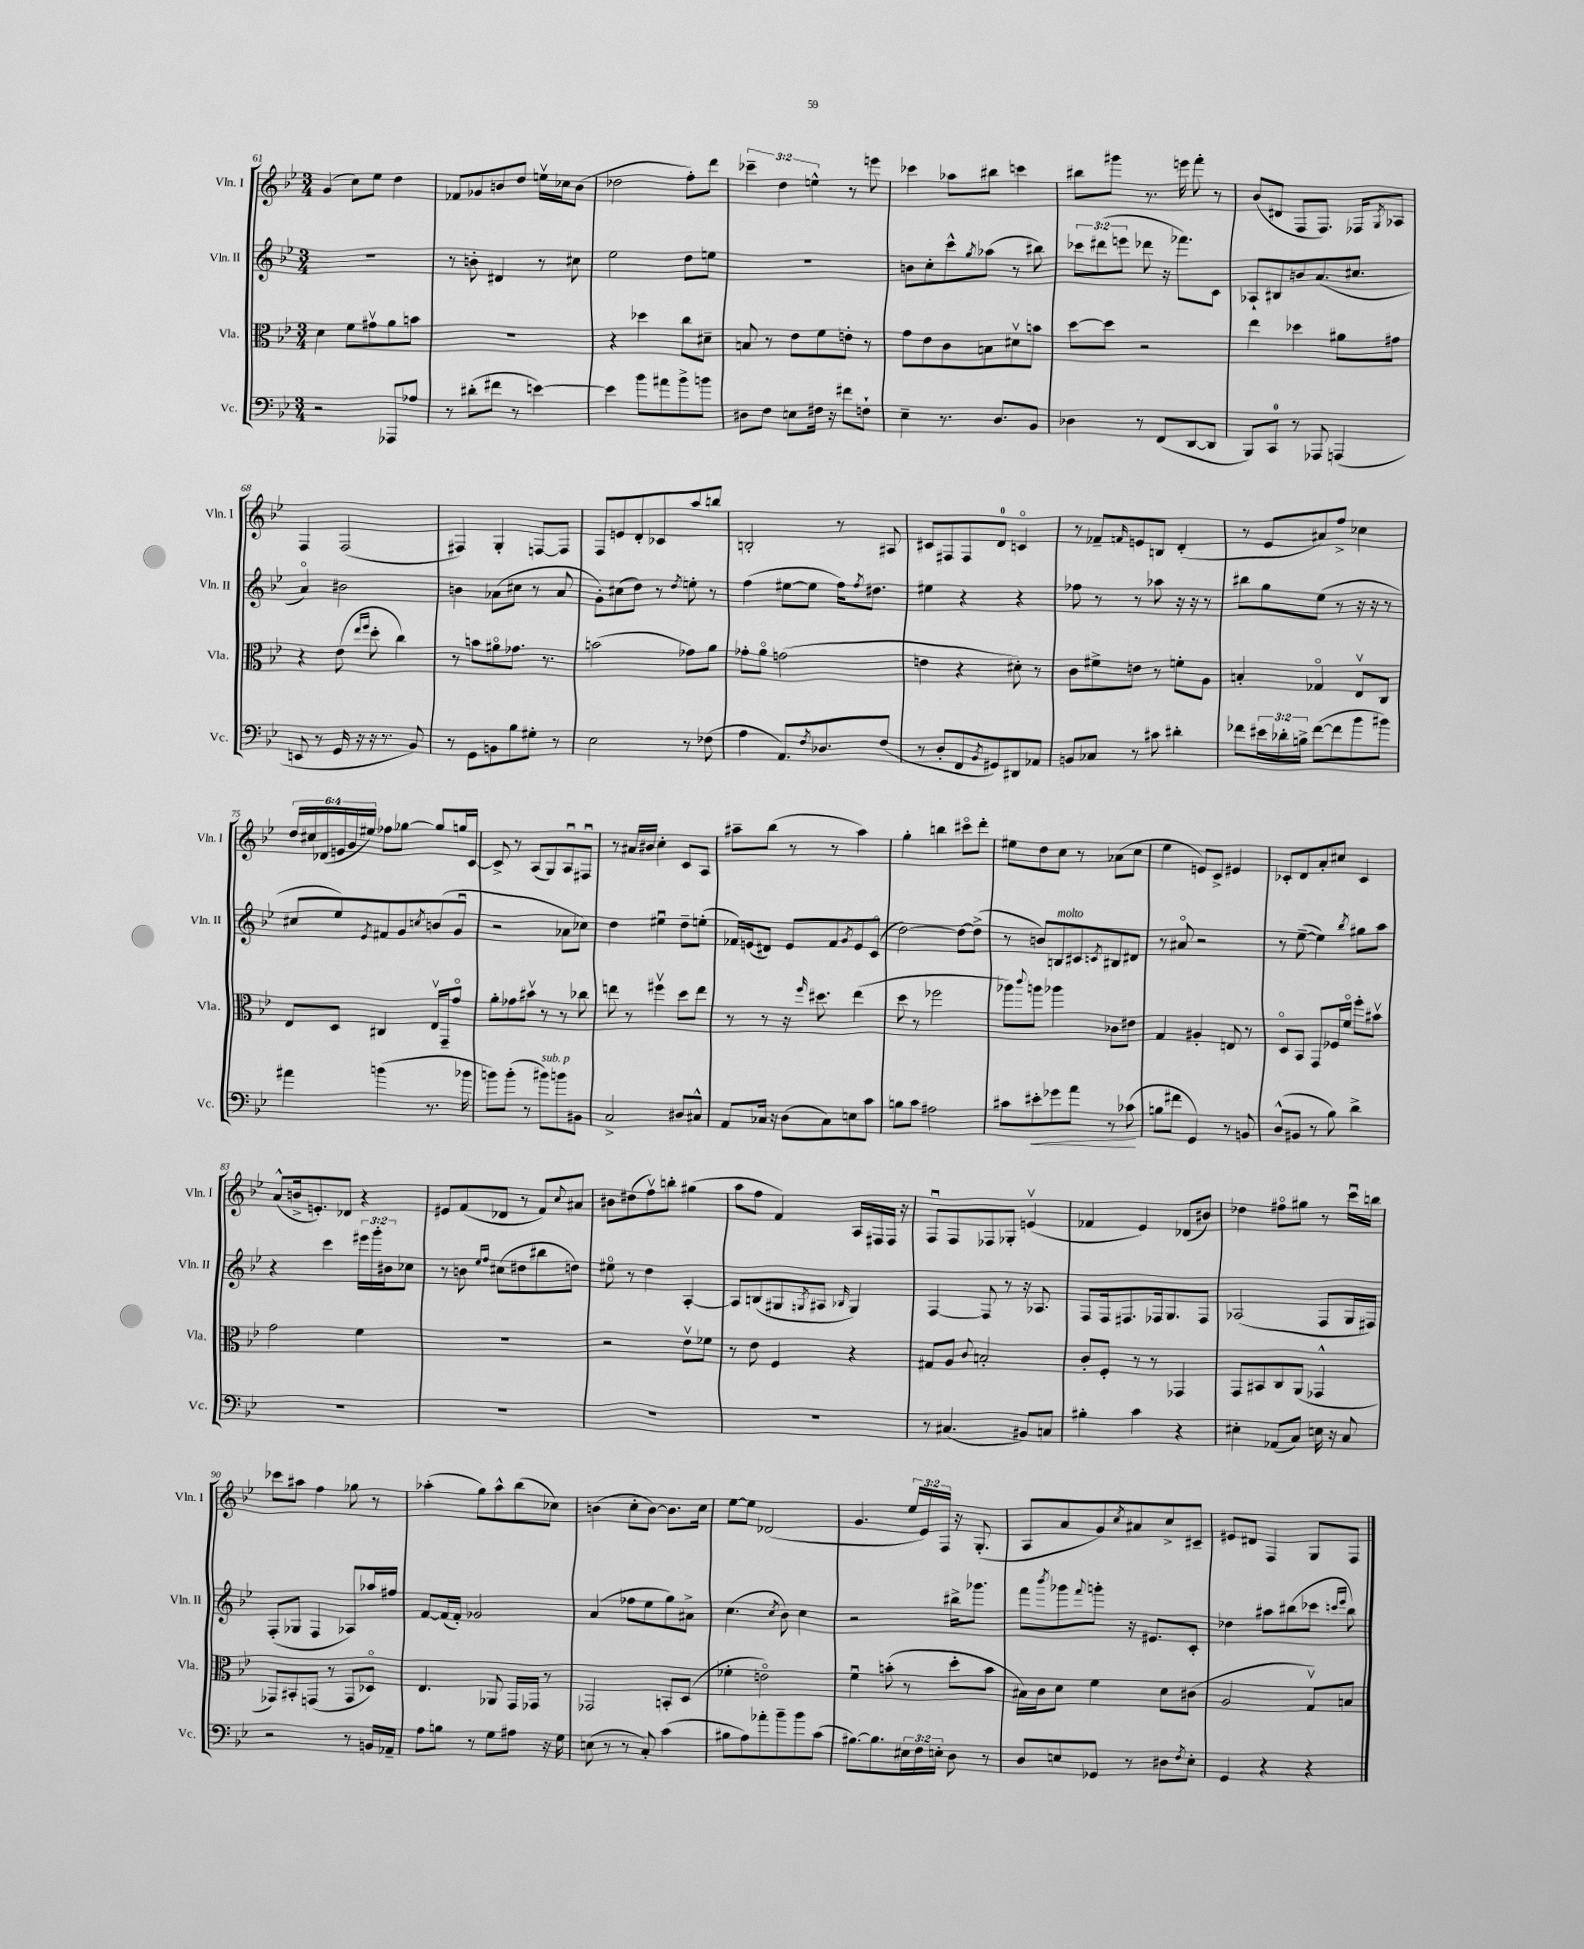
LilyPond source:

<<
\new StaffGroup <<
\new Staff = "s0" \with { instrumentName = "Vln. I" shortInstrumentName = "Vln. I" } {
    \clef treble \key bes \major \numericTimeSignature \time 3/4 \override Staff.TupletNumber.text = #tuplet-number::calc-fraction-text
    g'4( c''8) ees''8 d''4 |
    fes'8 ges'8 b'8 d''8 e''16\upbow ces''16 b'8( |
    des''2 f''8-.) d'''8 |
    \tuplet 3/2 { ces'''4-- d''4 e''4-^ } r8 e'''8 |
    ces'''4 aes''8 bis''8 c'''4 |
    bis''8 gis'''8 r8. e'''16 f'''8-. r8 |
    bes'8( dis'8 f8 f8.) fes16 \acciaccatura { g8 } aes8 |
    f4 f2( |
    fis4) g4-. f8~ f8 |
    f8 e'8 d'8-. ces'8 a''8 b''8 |
    b2-. r8 ais8 |
    cis'8 fis8 fis8 d'8-0 c'4\flageolet |
    r8 fes'8-- \grace { f'16 } e'8 b8 d'4-.( |
    r8 ees'8 ais'8) f''8-> ces''4 |
    \tuplet 6/4 { d''16 cis''16 des'16( e'16 g'16 eis''16) } fes''8 ges''8~ ges''8 g''16 c'16~ |
    c'8-> r8 a8( g8) a8\downbow fis8\downbow |
    r8 ais'16 bis'16 c''4-. c'8 a8 |
    ais''8-- bes''8( r8 r8 ais''4) |
    g''4-. b''4 cis'''8\flageolet d'''8-. |
    eis''8 d''8 c''8 r8 aes'8( c''8 |
    ees''4 e'8) c'8-> eis'4 |
    ces'8-. d'8 a'8-. cis''8 ces'4 |
    a'8-^( b'16-> e'8.-.) des'8 r4 |
    eis'8 f'8( des'8 r8 f'8) \appoggiatura { c''8 } ais'8 |
    bis'8 dis''8( f''8\upbow) b''8-. gis''4( |
    a''8 f''8 f'4) a16 fis16 fis16 r16 |
    f8\downbow f8 fes8 ges8-. e'4\upbow( |
    fes'4 ees'4) des'8( bis'8) |
    des''4 fis''8\flageolet gis''8 r8 c'''16\downbow b''16 |
    ces'''8 ais''8 f''4 ges''8 r8 |
    aes''4-.( g''8) aes''8-^ bes''8( ces''8) |
    b'4( c''8-. b'8~) b'8. c''16 |
    ees''8~ ees''8 des'2( |
    g'4. \tuplet 3/2 { ees''16 ees'16) f16 } r16 g8.-.( |
    a8 a'8 g'8) \acciaccatura { c''8 } ais'8 c''8-> cis'8-- |
    eis'8 dis'8 f4 g8 f8 \bar "|." |
}
\new Staff = "s1" \with { instrumentName = "Vln. II" shortInstrumentName = "Vln. II" } {
    \clef treble \key bes \major \numericTimeSignature \time 3/4 \override Staff.TupletNumber.text = #tuplet-number::calc-fraction-text
    R2. |
    r8 b'8-. dis'4 r8 cis''8 |
    ees''2 d''8 e''8 |
    R2. |
    b'8 c''8-. c'''8-^ \acciaccatura { g''8 } aes''8( r8 bis''8) |
    \tuplet 3/2 { ces'''8 dis'''8( e'''8 } des'''8 r16 fes'''8.) c'8 |
    aes8-! bis8 b'8 a'8.( cis''8. |
    a'4\flageolet) bis'2 |
    b'4 aes'8( cis''8 r8 aes'8 |
    g'8-.) cis''8( d''8) r8 \acciaccatura { d''8 } e''8-. r8 |
    f''4( eis''8~ eis''8 f''16) \acciaccatura { f''8 } dis''8. |
    eis''4 r4 r4 |
    fes''8 r8 r8 aes''8 r16 r16 r8 |
    bis''8 g''8 ees''8( r8 r16 r16 r8 |
    cis''8 ees''8) \acciaccatura { ees'8 } fis'8 g'8 \acciaccatura { c''8 } b'8( g'8\downbow |
    r2 aes'8 ces''8) |
    d''4 eis''4\downbow d''8-- e''8-.( |
    fes'16) e'16( dis'8) e'8 fes'8 \acciaccatura { g'8 } e'8 c'8\flageolet( |
    d''2~) d''8~ d''8->( |
    r8 b'8) b8^\markup { \italic "molto" } cis'8 \acciaccatura { c'8 } bis8 dis'8 |
    r8 ais'8\flageolet r2 |
    r8 ees''8~--( ees''4) \acciaccatura { bes''8 } gis''8 a''8 |
    r4 c'''4 \tuplet 3/2 { eis'''16 g'''16-. bis'16 } ces''8 |
    r8 b'8 \grace { ees''16 f''16 } cis''8( dis''8 bis''8 d''8) |
    eis''8\flageolet r8 d''4 a4~-. |
    a8 b8( gis8 \acciaccatura { g8 } ais8 \grace { bes16 } g4) |
    f4~ f8 r8 r16 aes8. |
    f8 f16 fis8. fes16 g8. fes8 |
    aes2( f8 g16 fis16) |
    f8-.( ges8 f4 aes8) aes''16 fis''16 |
    f'8~ f'16( f'16-.) ges'2 |
    a'4( fes''8 ees''8 g''8) ais'8-> |
    c''4.( \acciaccatura { c''8 } bes'8) c''4 |
    r2 bis''16-> ges'''8. |
    f'''8 \acciaccatura { bes'''8 } ges'''8 \appoggiatura { f'''8 } g'''8-. r16 eis'8. c'8-. |
    des''4 ais''8 bis''8( ces'''8 \grace { c'''16 ees'''16 } bis''8) \bar "|." |
}
\new Staff = "s2" \with { instrumentName = "Vla." shortInstrumentName = "Vla." } {
    \clef alto \key bes \major \numericTimeSignature \time 3/4
    d'4 f'8 gis'8\upbow a'8 b'8 |
    R2. |
    r4 des''4 c''8 dis'8-- |
    b8 r8 ees'8 f'8 e'8-. r8 |
    g'8 ees'8 c'8 b8 dis'8\upbow b'8 |
    d''8~ d''8 r2 |
    ees''4 des''4 ais'8 gis'8 |
    r4 ees'8( \grace { ees''16 f''16 } d''8-. c''4) |
    r8 b'8 ais'8\flageolet ges'8. r8. |
    b'2( ges'8) a'8 |
    ges'8-. a'8\flageolet g'2( |
    e'4 r4 dis'8-.) r8 |
    c'8 fis'8-> e'8 r8 f'8-. a8 |
    b4-. ges4\flageolet ees8\upbow c8 |
    ees8 d8 cis4 ees16\upbow g,16-- g'8\flageolet |
    a'8-. ges'8 bis'8\upbow r8 r8 ces''8 |
    e''8 r8 fis''4\upbow d''8 e''8 |
    r8 r8 r16 \grace { f''16 } dis''8. ees''4( |
    d''8 r8 fes''2 |
    aes''8) \appoggiatura { c'''8 } a''8 aes''4 ces'8 eis'8 |
    g4 ais4-. e8 r8 |
    d8\flageolet bes,8 g,8 fes16 f'16\flageolet f''8-. bis'8\upbow |
    g'2 f'4 |
    R2. |
    r2 ees'8\upbow fes'8 |
    r8 ees'8 f4 r4 |
    gis8 a8 \appoggiatura { c'8 } b2-. |
    c'8-. f8-. r8 r8 ges,4 |
    g,8 bis,8 c8 a,8( ges,4-^ |
    ges,8) bis,8-. g,8( r8 g,8 des8\flageolet) |
    ees4. aes,8 g,16 ges,16 r8 |
    ges,2 b,8-. d8( |
    fes'4-. e'2\flageolet) |
    f'4\downbow b'8-.( r8 d''8-. b'8 |
    bis16) c'16 d'8 f'4 d'8 cis'8( |
    a2 g8\upbow) b8 \bar "|." |
}
\new Staff = "s3" \with { instrumentName = "Vc." shortInstrumentName = "Vc." } {
    \clef bass \key bes \major \numericTimeSignature \time 3/4 \override Staff.TupletNumber.text = #tuplet-number::calc-fraction-text
    r2 aes,,8 aes8 |
    r8 dis'8-.( fis'8 r8 e'4~) |
    e'4 bes'8 ais'8 bes'8-> b'8 |
    dis8 f8 e8 fis16 r16 fis'8 f8-! |
    ees4-- r8. d8. bes,8 |
    des4 r8 f,8( d,8~ d,8 |
    bes,,8) c,8-0 r8 aes,,8 a,,4( |
    e,8 r8 g,16 r16 r16 r8. bes,8) |
    r8 g,8 b,8 bes8 gis8-. r8 |
    ees2 r8 fes8( |
    a4 a,8.) \acciaccatura { f8 } des8. f8( |
    r8 d8-. f,8 \acciaccatura { bes,8 } gis,8) dis,8 aes,8 |
    b,8 ces8 r8 cis'8 dis'4-. |
    fes'8 \tuplet 3/2 { eis'16 des'16-. b16-> } fes'8~( fes'8 bes'8 bis'8) |
    ais'4 b'4( r8. bes'16 |
    b'8) b'8-.( r8 bis'8^\markup { \italic "sub. p" }) b'8 bis,8 |
    c2-> dis8 cis8-^ |
    a,8 ces16 r16 d8( ces8) e8 c'8 |
    b8 c'8 ais2 |
    cis'8 eis'8-.\< ges'8 a'8 r8 ces'8\!( |
    b8 fis'8 g,4) r8 b,8 |
    d8-^( bis,8 r8 bes8) d'4-> |
    R2. |
    R2. |
    R2. |
    R2. |
    r8 cis4.( bis,8) c8 |
    bis4-. c'4 r4 |
    eis4-. aes,8( c8) e16 r16 c8 |
    r2 r8 b,16 aes,16-- |
    a8 b8 r8 g8 ais8 r16 g16 |
    e8( r8 r8 c8-.) c'4( |
    bis8 a8) aes'8-. bes'8-- bes'8 c'8( |
    bis8.~) bis8. \tuplet 3/2 { eis16 f16 e16-. } d8 r8 |
    d8 e8 ges,8 r8 dis8 \acciaccatura { f8 } e8-. |
    g,4 r4 r4 \bar "|." |
}
>>
>>
\layout { \context { \Score currentBarNumber = #61 } }
